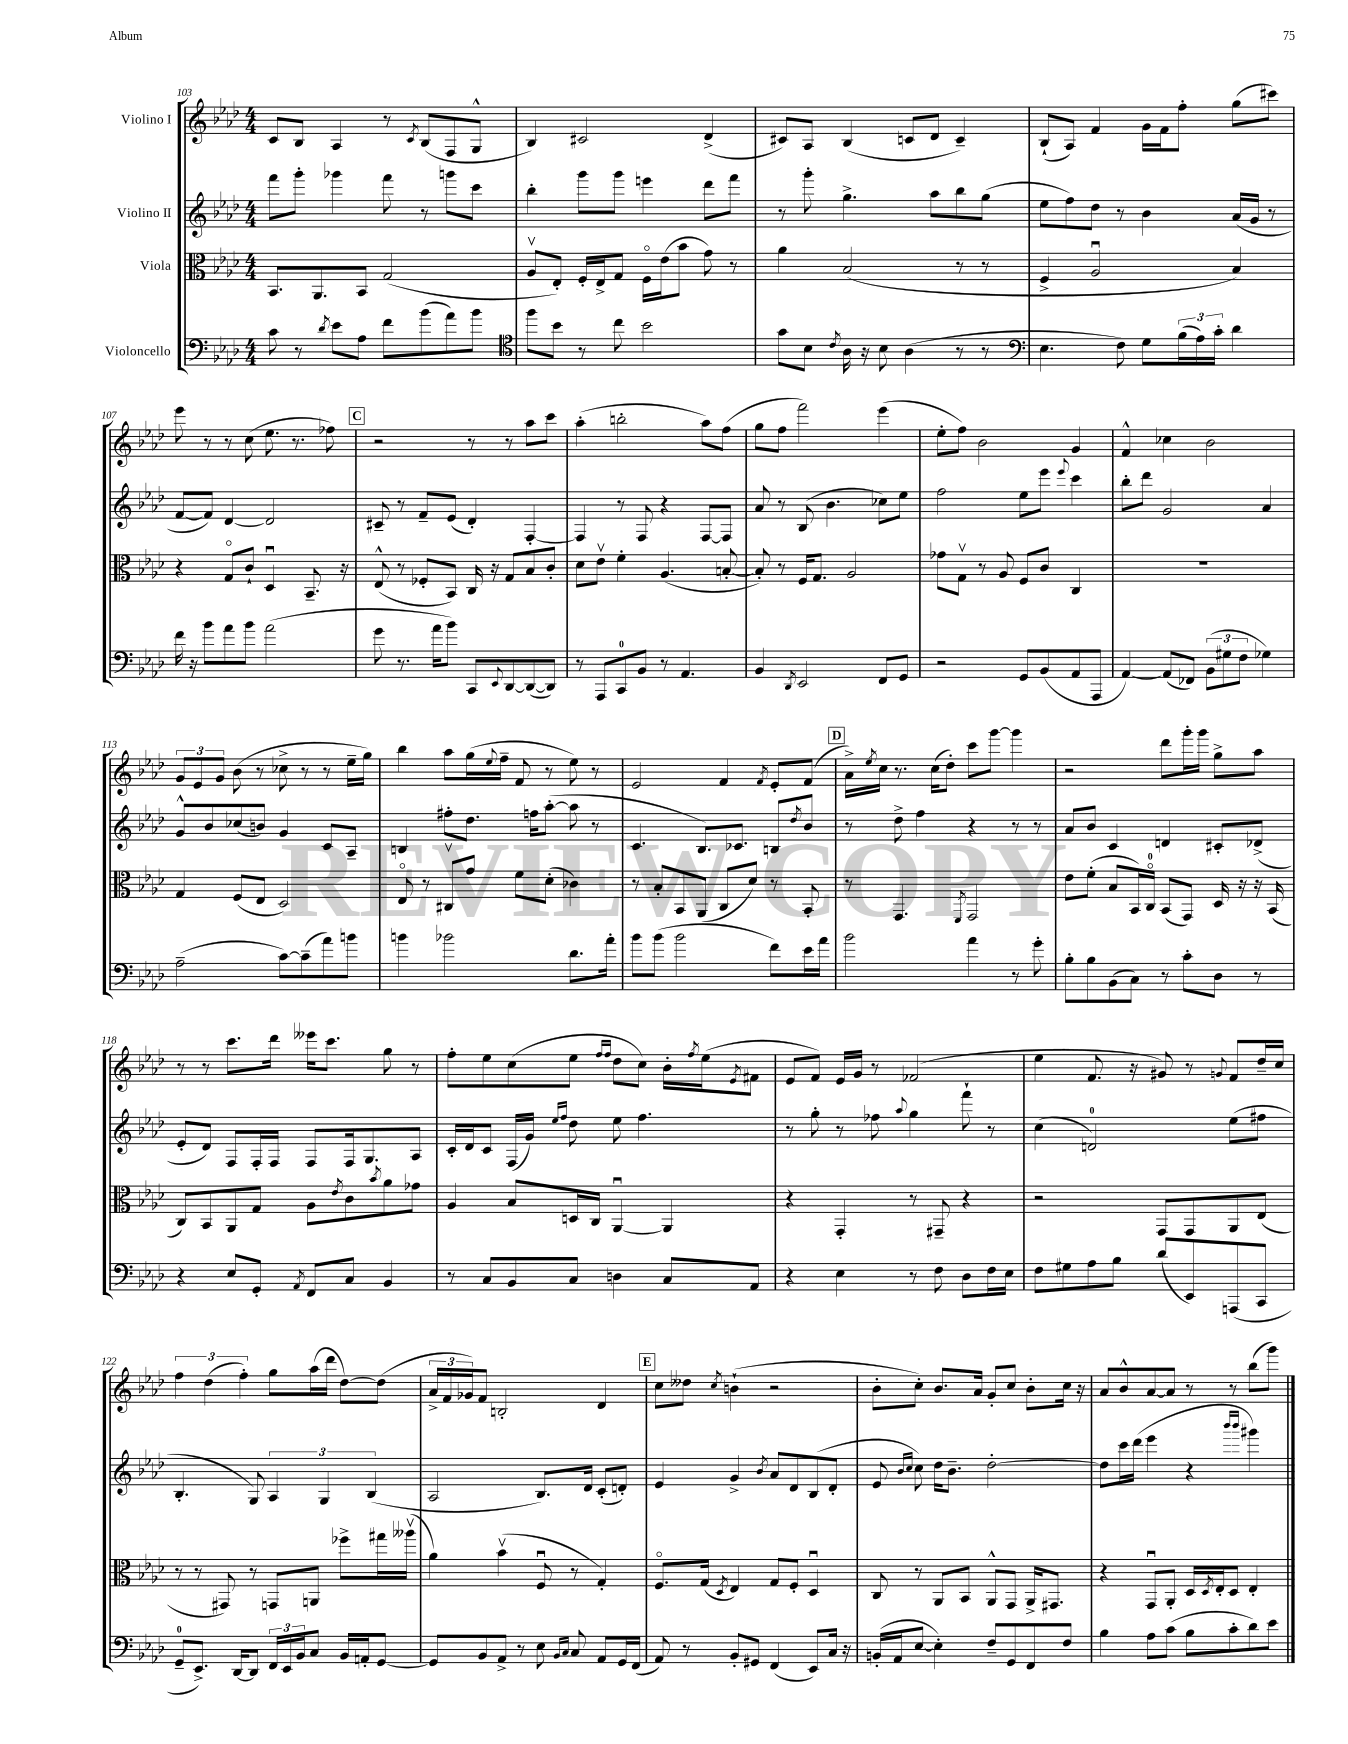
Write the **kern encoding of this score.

**kern	**kern	**kern	**kern
*staff4	*staff3	*staff2	*staff1
*clefF4	*clefC3	*clefG2	*clefG2
*k[b-e-a-d-]	*k[b-e-a-d-]	*k[b-e-a-d-]	*k[b-e-a-d-]
*M4/4	*M4/4	*M4/4	*M4/4
8c	8.BB-	8fff	8c
8r	.	8ggg'	8B-
.	8.AA-	.	.
8qd-	.	.	.
8e-	.	4ggg-	4A-
8A-	8BB-	.	.
8f	(2G	8fff	8r
.	.	.	8qc
(8b-	.	8r	(8B-
8a-)	.	8ggg	8F
8b-	.	8ccc	8G^^
=	=	=	=
*clefC4	*	*	*
8ff	8A-v	4bb-'	4B-)
8b-	8E-')	.	.
8r	16F'	8ggg	2c#
.	16E-^	.	.
8cc	8G	8ggg	.
2b-	16Fo	4eee	.
.	(16e-	.	.
.	8b-	.	.
.	8g)	8ddd-	(4d-^
.	8r	8fff	.
=	=	=	=
8g	4a-	8r	8c#)
8B-	.	8ggg'	8A-
8qc	.	.	.
16A-	(2B-	4.gg^	(4B-
16r	.	.	.
8B-	.	.	.
(4A-	.	.	8c
.	.	8aa-	8d-
8r	8r	8bb-	4c~)
8r	8r	(8gg	.
=	=	=	=
*clefF4	*	*	*
4.E-	4F^	8ee-	(8B-`
.	.	8ff)	8A-)
.	2A-u	8dd-	4f
8F)	.	8r	.
8G	.	4b-	16g
.	.	.	16f
(24B-	.	.	8ff'
24A-)	.	.	.
24c'	.	.	.
4d-	4B-)	(16a-	(8gg
.	.	16g	.
.	.	8r	8ccc#)
=	=	=	=
16f	4r	[8f	8eee-
16r	.	.	.
8b-	.	8f])	8r
8a-	8Go	[4d-	8r
8b-	8c`	.	(8cc
(2a-	4D-u	2d-]	8.ee-
.	.	.	8.r
.	8.BB-~	.	.
.	.	.	8ff-)
.	16r	.	.
=	=	=	=
8g	(8E-^^	8c#~	2r
8.r	8r	8r	.
.	8F-'	8f~	.
16a-	.	.	.
8b-)	8BB-)	(8e-	.
8CC	16C	4d-')	8r
.	16r	.	.
8qqEE-	.	.	.
[8DD-	8G	.	8r
(8DD-_	8B-	[4F'	8aa-
8DD-])	8c'	.	8ccc
=	=	=	=
8r	8d-	4F]	(4aa-'
8AAA-	8e-v	.	.
8CC	4f'	8r	2bb'
8BB-	.	8F	.
8r	(4.A-	4r	.
4.AA-	.	.	.
.	.	[8F	8aa-)
.	[8B'	8F]	(8ff
=	=	=	=
4BB-	8B'])	8a-	8gg
.	8r	8r	8ff
8qDD-	.	.	.
2EE-	16F	(8B-	2fff)
.	8.G	.	.
.	.	4.b-	.
.	2A-	.	.
8FF	.	8cc-)	(4eee-
8GG	.	8ee-	.
=	=	=	=
2r	8g-	2ff	8ee-'
.	8Gv	.	8ff)
.	8r	.	2b-
.	8A-	.	.
8GG	8F	8ee-	.
(8BB-	8c	8eee-	.
.	.	8qqeee-	.
8AA-	4C	4ccc	4g
8AAA-	.	.	.
=	=	=	=
[4AA-)	1r	8bb-'	4f^^
.	.	8ddd-	.
(8AA-]	.	2g	4cc-
8FF-)	.	.	.
(12BB-	.	.	2b-
12G#	.	.	.
12F	.	.	.
4G-)	.	4a-	.
=	=	=	=
(2A-~	4G	8g^^	12g
.	.	.	12e-
.	.	8b-	.
.	.	.	12g
.	(8F	(8cc-	(8b-
.	8E-	8b)	8r
[8c)	2D-)	4g	8cc-^
(8c~]	.	.	8r
8a-)	.	8c	8r
8b	.	8A-~	16ee-~
.	.	.	16gg)
=	=	=	=
4b	8E-o	4B	4bb-
.	8r	.	.
2b-	8C#v	8ff#'	8aa-
.	8g	8.dd-	(16gg
.	.	.	8qqee-
.	.	.	16ff~
.	8f	.	8f
.	.	16ff	.
.	(8d-'	([8aa-'	8r
8.d-	4c-)	8aa-]	8ee-)
.	.	8r	8r
16a-'	.	.	.
=	=	=	=
8b-	8r	4.c	2e-
(8b-	8B-'	.	.
2b-	8BB-	.	.
.	(8AA-	8.B-)	.
.	8C	.	4f
.	.	8.c-	.
.	8d-)	.	.
.	.	.	8qf
8f)	8r	8B	8e-'
.	.	8qdd-	.
16e-	8BB-'	8b-	(8f
16a-	.	.	.
=	=	=	=
2b-	8r	8r	16a-^)
.	.	.	8qee-
.	.	.	16cc
.	4.GG	8dd-^	8.r
.	.	4ff	.
.	.	.	(16cc
.	.	.	8dd-')
.	8qFF	.	.
4a-	2GG	4r	8ccc
.	.	.	[8ggg
8r	.	8r	4ggg]
8g'	.	8r	.
=	=	=	=
8B-'	8e-	8a-	2r
8B-	(8f'	8b-	.
(8BB-	8B-	4c	.
8C)	16BB-)	.	.
.	16Co	.	.
8r	(8BB-	4d	8ddd-
8c'	8GG)	.	16ggg'
.	.	.	16ggg
8D-	16D-	8c#'	8gg^
.	16r	.	.
8r	16r	(8d-^	8aa-
.	(16BB-	.	.
=	=	=	=
4r	8C)	8e-'	8r
.	8BB-	8d-)	8r
8E-	8AA-	8F	8.ccc
8GG'	8G	16F'	.
.	.	16F	16ddd-
8qAA-	.	.	.
8FF	8A-	8F	16eee--
.	.	.	8.ccc
.	8qe-	.	.
8C	8c	16F	.
.	.	8.G	.
.	8qb-	.	.
4BB-	8a-	.	8gg
.	8g-	8A-	8r
=	=	=	=
8r	4A-	16c'	8ff'
.	.	16d-	.
8C	.	8c	8ee-
8BB-	8B-	(16F	(8cc
.	.	16g)	.
.	.	16qqee-	.
.	.	16qqff	.
8C	16D	8dd-	8ee-
.	16C	.	.
.	.	.	16qqff
.	.	.	16qqff
4D	[4AA-u	8ee-	8dd-
.	.	4.ff	8cc)
8C	4AA-]	.	16b-'
.	.	.	8qff
.	.	.	(16ee-
.	.	.	8qe-
8AA-	.	.	8f#
=	=	=	=
4r	4r	8r	8e-
.	.	8gg'	8f)
4E-	4GG'	8r	16e-
.	.	.	16g
.	.	8ff-	8r
.	.	8qqaa-	.
8r	8r	4gg	(2f-
8F	8GG#~	.	.
8D-	4r	8fff`	.
16F	.	8r	.
16E-	.	.	.
=	=	=	=
8F	2r	(4cc	4ee-
8G#	.	.	.
8A-	.	2d)	8.f
8B-	.	.	.
.	.	.	16r
(8d-	8GG	.	8g#)
8EE-)	8GG	.	8r
.	.	.	8qqg
(8AAA	8AA-	(8ee-	8f
8CC	(8E-	8ff#	16dd-~
.	.	.	16cc
=	=	=	=
8GG~	8r	4.B-'	6ff
8.EE-^)	8r	.	.
.	.	.	(6dd-
.	8GG#)	.	.
[16DD-	.	.	.
.	.	.	6ff')
8DD-]	8r	8G)	.
24FF	8GG	6A-	8gg
24EE-	.	.	.
24BB-	.	.	.
8C	8AA	.	(16aa-
.	.	6G	.
.	.	.	16ddd-
16BB-	8ff-^	.	[8dd-)
16AA'	.	.	.
.	.	(6B-	.
[8GG	16gg#	.	(8dd-]
.	(16aa--v	.	.
=	=	=	=
8GG]	4a-)	2A-	24a-^
.	.	.	24f
.	.	.	24g-)
8BB-	.	.	8f
8AA-^	(4b-v	.	2B'
8r	.	.	.
8E-	8Fu	8.B-)	.
16qqBB-	.	.	.
16qqC	.	.	.
8C	8r	.	.
.	.	16d-	.
8AA-	4G')	(8c'	4d-
16GG	.	8d')	.
(16FF	.	.	.
=	=	=	=
8AA-)	8.Fo	4e-	8cc
8r	.	.	8dd--
.	(16G	.	.
.	8qD-	.	8qcc
8BB-'	4E-)	4g^	(4b`
8GG#	.	.	.
.	.	8qb-	.
(4FF	8G	8a-	2r
.	8F'	8d-	.
8EE-)	4D-u	(8B-	.
16C	.	8d-'	.
16r	.	.	.
=	=	=	=
(16BB'	8C	8e-	8b-'
16AA-	.	.	.
.	.	16qqb-	.
.	.	16qqcc	.
[8E-	8r	8cc)	8cc')
4E-'])	8AA-	16dd-	8.b-
.	.	8.b-~	.
.	8BB-	.	.
.	.	.	16a-
8F~	8AA-^^	[2dd-'	8g'
8GG	8GG	.	8cc
8FF	16AA-^	.	8b-'
.	8.GG#	.	.
8F	.	.	16cc
.	.	.	16r
=	=	=	=
4B-	4r	8dd-]	8a-
.	.	16ccc	8b-^^
.	.	(16ddd-	.
8A-	8GGu	4eee-	[8a-
(8c	8AA-'	.	8a-]
8B-	16D-	4r	8r
.	8qD-	.	.
.	16E-'	.	.
8c'	8D-	.	8r
.	.	16qqbbb-	.
.	.	16qqbbb-	.
8d-)	4E-'	4ggg#)	(8bb-
8e-	.	.	8ggg)
==	==	==	==
*-	*-	*-	*-
